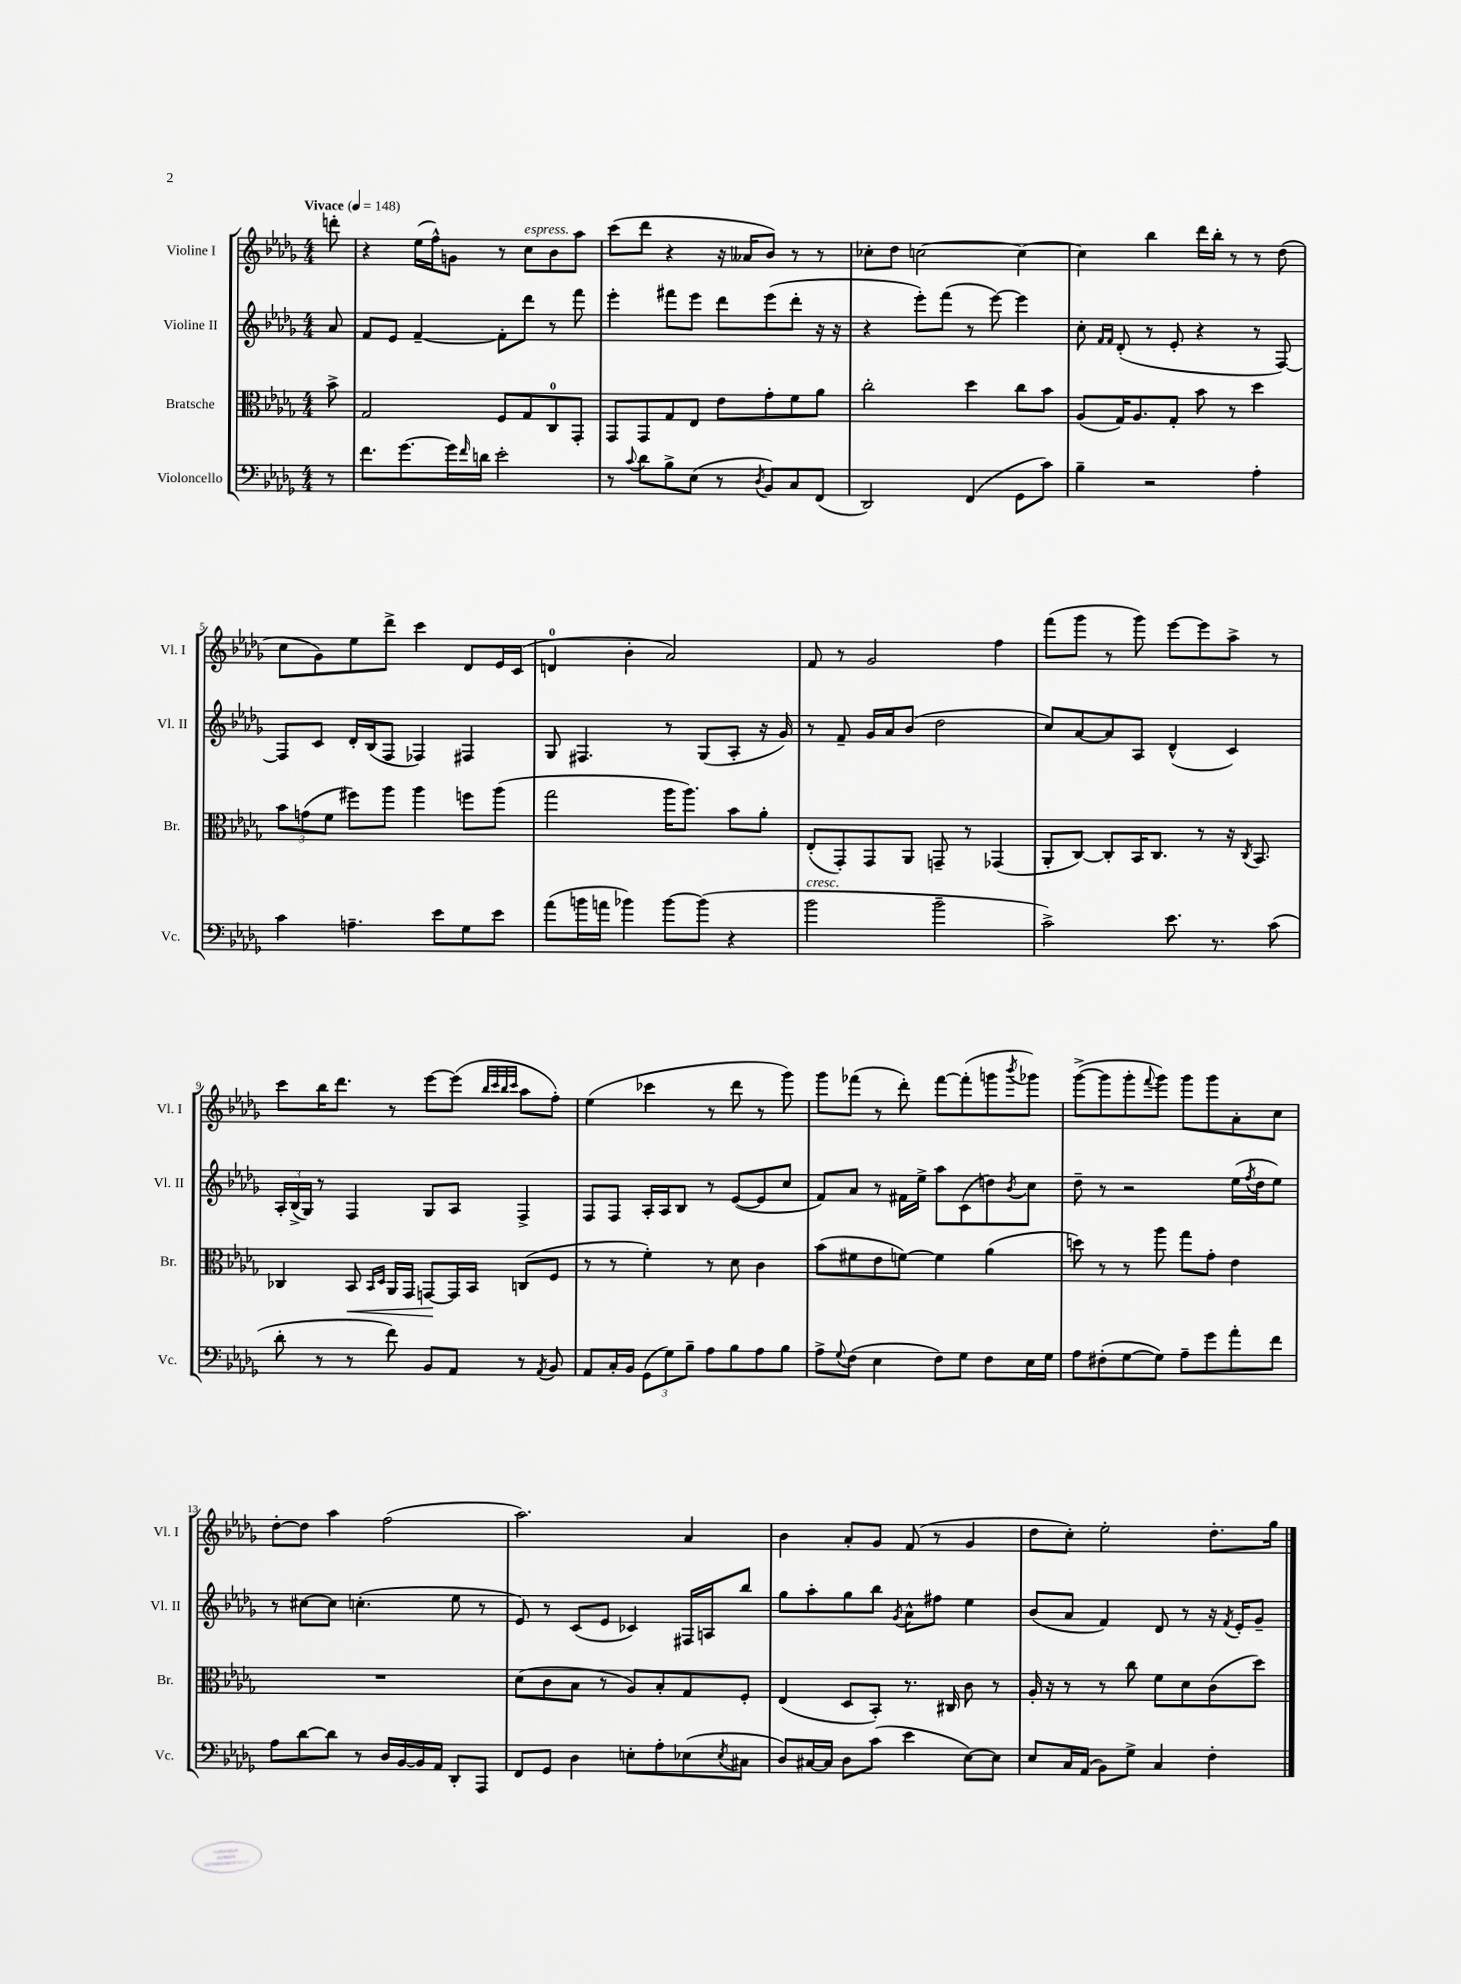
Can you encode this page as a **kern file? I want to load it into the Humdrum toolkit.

**kern	**kern	**kern	**kern
*staff4	*staff3	*staff2	*staff1
*clefF4	*clefC3	*clefG2	*clefG2
*k[b-e-a-d-g-]	*k[b-e-a-d-g-]	*k[b-e-a-d-g-]	*k[b-e-a-d-g-]
*M4/4	*M4/4	*M4/4	*M4/4
*MM148	*MM148	*MM148	*MM148
8r	8b-^	8a-	8ddd'
=	=	=	=
8.f	2G-	8f	4r
.	.	8e-	.
[8.g-	.	.	.
.	.	[4f~	(16ee-
.	.	.	16ff^^)
16g-]	.	.	8g
16qqf	.	.	.
16d	.	.	.
2e-'	8F	8f']	8r
.	8G-	8ddd-	8cc
.	8C	8r	8b-
.	8GG-'	8fff	8aa-
=	=	=	=
8r	8GG-	4eee-'	(8ccc
8qqc	.	.	.
8d-	8GG-	.	8ddd-
8B-^	8G-	8fff#	4r
(8E-	8E-	8eee-	.
8r	8e-	8ddd-	16r
.	.	.	16a--
8qD-	.	.	.
8BB-)	8g-'	(8eee-	8b-)
8C	8f	8ddd-'	8r
(8FF	8a-	16r	8r
.	.	16r	.
=	=	=	=
2DD-)	2cc'	4r	8cc-'
.	.	.	8dd-
.	.	8eee-')	[2cc
.	.	(8fff	.
(4FF	4dd-	8r	.
.	.	[8eee-)	.
8GG-	8cc	4eee-]	4cc_
8c)	8b-	.	.
=	=	=	=
4B-~	(8A-	8cc'	4cc]
.	.	16qqf	.
.	.	16qqf	.
.	16G-)	(8d-'	.
.	8.A-	.	.
2r	.	8r	4bb-
.	8G-'	8e-'	.
.	8b-	4r	16ddd-
.	.	.	16bb-'
.	8r	.	8r
4A-'	4dd-	8r	8r
.	.	[8F)	(8dd-
=	=	=	=
4c	12b-	8F]	8cc
.	(12g	.	.
.	.	8c	8g-)
.	12f	.	.
4.A~	8ff#)	16d-'	8ee-
.	.	(16B-	.
.	8aa-	8F	8ddd-^
.	4aa-	4F-)	4ccc
8e-	.	.	.
8G-	8ff	4F#	8d-
8e-	(8aa-	.	16e-
.	.	.	(16c
=	=	=	=
(8a-	2gg-	8G-	4d
16b	.	4.F#	.
16a	.	.	.
4b-)	.	.	4b-'
[8b-	16aa-	8r	2a-)
.	8.aa-)	.	.
(8b-]	.	(8G-	.
4r	8b-	8A-'	.
.	8a-'	16r	.
.	.	16g-)	.
=	=	=	=
2b-	(8E-'	8r	8f
.	8GG-')	8f~	8r
.	8GG-	16g-	2g-
.	.	16a-	.
.	8AA-	(8b-	.
2b-~	8GG~	2dd-	.
.	8r	.	.
.	(4GG-	.	4ff
=	=	=	=
2c^)	8AA-'	8cc)	(8fff
.	[8C)	[8a-	8ggg-
.	8C']	8a-]	8r
.	16BB-	8A-	8ggg-)
.	8.C	.	.
8.e-	.	(4d-^^	[8eee-
.	8r	.	8eee-]
8.r	.	.	.
.	16r	4c)	8aa-^
.	8qC	.	.
.	8.BB-	.	.
(8c	.	.	8r
=	=	=	=
8d-'	4C-	24A-'	8ccc
.	.	(24B-^	.
.	.	24G-)	.
8r	.	8r	16bb-
.	.	.	8.ddd-
8r	8BB-	4F	.
.	16qqBB-	.	.
.	16qqD-	.	.
8f)	16AA-	.	8r
.	16GG-	.	.
8BB-	[8GG	8G-	[8eee-
8AA-	16GG]	8A-	(8eee-]
.	16BB-	.	.
.	.	.	32qqbb-
.	.	.	32qqccc
.	.	.	32qqbb-
.	.	.	32qqccc
8r	(8C	4F^	8aa-
8qAA-	.	.	.
8BB-	8F	.	8ff')
=	=	=	=
8AA-	8r	8F	(4ee-
16C'	8r	8F	.
16BB-	.	.	.
(12GG-	4f')	16A-'	4ccc-
.	.	16A-	.
12G-)	.	.	.
.	.	8B-	.
12B-~	.	.	.
8A-	8r	8r	8r
8B-	8d-	([8e-	8ddd-
8A-	4c	8e-]	8r
8B-	.	8cc	8ggg-)
=	=	=	=
8A-^	(8b-	8f)	8ggg-
8qqG-	.	.	.
(8F	8f#	8a-	(8fff-
4E-	8e-	8r	8r
.	[8f)	16f#	8ddd-')
.	.	16ee-^	.
8F)	4f]	8aa-	[8fff-
8G-	.	(8c	(8fff-']
8F	(4a-	8dd)	8ggg
.	.	8qb-	8qbbb-
16E-	.	8cc	8ggg-)
16G-	.	.	.
=	=	=	=
8A-	8dd)	8dd-~	([8ggg-^
(8F#'	8r	8r	8ggg-]
[8G-	8r	2r	8ggg-'
.	.	.	8qqfff
8G-])	8aa-	.	8ggg-)
8A-~	8gg-	.	8ggg-
8g-	8g-'	.	8ggg-
8a-'	4e-	(16ee-	8a-'
.	.	8qff	.
.	.	16dd-	.
8f	.	8ee-)	8cc
=	=	=	=
8A-	1r	8r	[8dd-'
[8d-	.	[8cc#	8dd-]
8d-]	.	8cc#]	4aa-
8r	.	(4.cc'	.
16D-	.	.	(2ff
[16BB-	.	.	.
16BB-]	.	.	.
16AA-	.	.	.
8DD-'	.	8ee-	.
8AAA-	.	8r	.
=	=	=	=
8FF	(8d-	8e-)	2.aa-)
8GG-	8c	8r	.
4D-	8B-	(8c	.
.	8r	8e-	.
8E'	8A-)	4c-)	.
8A-'	8B-'	.	.
(8E-	8G-	16F#	4a-
.	.	16A	.
8qE-	.	.	.
8C#	8F'	8bb-	.
=	=	=	=
8D-)	(4E-	8gg-	4b-
[16C#	.	8aa-'	.
16C#]	.	.	.
8D-	8D-	8gg-	8a-'
(8c	8BB-')	8bb-	8g-
.	.	8qg-	.
4e-	8.r	8a-^^	(8f
.	.	8ff#	8r
.	16C#	.	.
[8E-)	8c	4ee-	4g-
8E-]	8r	.	.
=	=	=	=
8E-	16A-'	(8b-	8dd-
.	16r	.	.
16C	8r	8a-	8cc')
(16AA-	.	.	.
8BB-)	8r	4f)	2ee-'
8G-^	8cc	.	.
4C	8f	8d-	.
.	8d-	8r	.
4F'	(8c	16r	8.dd-'
.	.	8qf	.
.	.	16e-'	.
.	8dd-)	8g-~	.
.	.	.	16gg-
==	==	==	==
*-	*-	*-	*-
